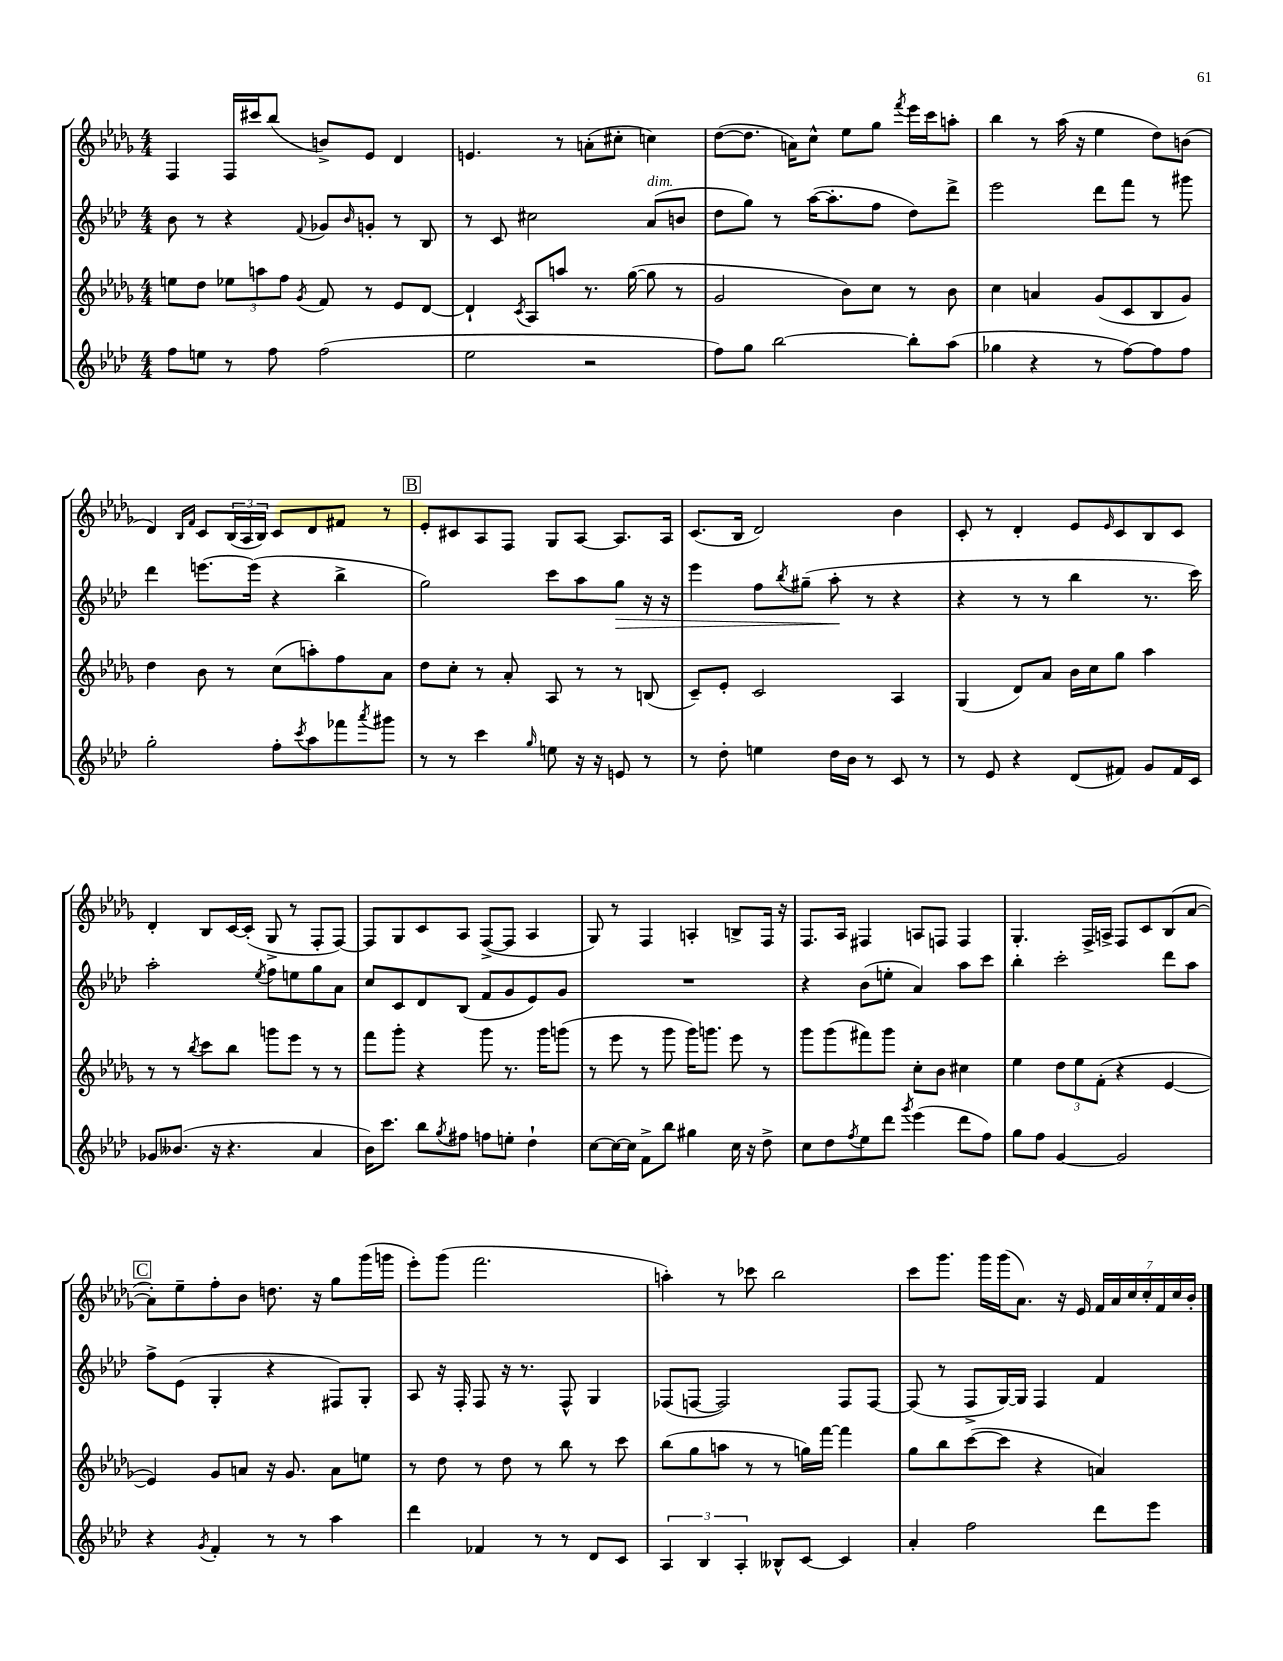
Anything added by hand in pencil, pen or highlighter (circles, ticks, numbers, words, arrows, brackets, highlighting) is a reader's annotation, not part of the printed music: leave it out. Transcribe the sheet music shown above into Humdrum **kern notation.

**kern	**kern	**kern	**dynam	**kern
*part4	*part3	*part2	*part2	*part1
*staff4	*staff3	*staff2	*staff2	*staff1
*clefG2	*clefG2	*clefG2	*	*clefG2
*k[b-e-a-d-]	*k[b-e-a-d-g-]	*k[b-e-a-d-]	*	*k[b-e-a-d-g-]
*M4/4	*M4/4	*M4/4	*	*M4/4
=8	=8	=8	=8	=8
8ff\L	8een\L	8b-\	.	4F/
8een\J	8dd-\J	8r	.	.
8r	12ee-X\L	4r	.	16F/LL
.	.	.	.	16ccc#X/J
.	12aan\	.	.	.
8ff\	.	.	.	(8bb-/J
.	12ff\J	.	.	.
.	8qg-/	8qqf/	.	.
(2ff\	8f/	8g-X/L	.	8bn^/L)
.	.	16qqb-/	.	.
.	8r	8gn'/J	.	8e-/J
.	8e-/L	8r	.	4d-/
.	[8d-/J	8B-/	.	.
=9	=9	=9	=9	=9
2ee-\	4d-`/]	8r	.	4.en/
.	.	8c/	.	.
.	8qc/	.	.	.
.	8A-/L	2cc#X\	.	.
.	8aan/J	.	.	8r
2r	8.r	.	.	(8an'\L
.	.	.	.	8cc#X'\J
.	([16gg-\	.	.	.
!	!	!LO:TX:a:i:t=dim.	!	!
.	8gg-\]	(8a-/L	.	4ccn\)
.	8r	8bn/J	.	.
=10	=10	=10	=10	=10
8ff\L)	2g-/	8dd-\L	.	([8dd-\L
8gg\J	.	8gg\J)	.	8.dd-\J]
[2bb-\	.	8r	.	.
.	.	.	.	16an\KL)
.	.	([16aa-\KL	.	8cc^^\J
.	.	8.aa-'\]	.	.
.	8b-\L)	.	.	8ee-\L
.	8cc\J	8ff\J	.	8gg-\J
.	.	.	.	8qfff/
8bb-'\L]	8r	8dd-\L)	.	16eee-\LL
.	.	.	.	16ccc\J
(8aa-\J	8b-\	8ddd-^\J	.	8aan'\J
=11	=11	=11	=11	=11
4gg-X\	4cc\	2eee-\	.	4bb-\
4r	4an/	.	.	8r
.	.	.	.	(16aa-\
.	.	.	.	16r
8r	(8g-/L	8ddd-\L	.	4ee-\
[8ff\L)	8c/	8fff\J	.	.
8ff\]	8B-/	8r	.	8dd-\L)
8ff\J	8g-/J)	8ggg#X\	.	(8bn\J
!!LO:LB:g=z
=12	=12	=12	=12	=12
2gg'\	4dd-\	4ddd-\	.	4d-/)
.	.	.	.	16qqB-/LL
.	.	.	.	16qqf/JJ
.	8b-\	[8.eeen\L	.	8c/L
.	8r	.	.	(24B-/L
.	.	.	.	24A-/
.	.	(16eee\Jk]	.	.
.	.	.	.	24B-/JJ)
8ff'\L	(8cc\L	4r	.	8c/L
8qccc/	.	.	.	.
8aa-\	8aan'\)	.	.	8d-/
8fff-X\	8ff\	4bb-^\	.	8f#X/J
8qaaa-/	.	.	.	.
8ggg#X\J	8a-\J	.	.	8r
!!LO:REH:place=s1:t=B
=13	=13	=13	=13	=13
8r	8dd-\L	2gg\)	.	8e-'/L
8r	8cc'\J	.	.	8c#X/
4ccc\	8r	.	.	8A-/
.	8a-'/	.	.	8F/J
16qqgg/	.	.	.	.
8een\	8A-/	8ccc\L	.	8G-/L
16r	8r	8aa-\	.	[8A-/J
16r	.	.	.	.
!	!	!	!LO:HP:b	!
8en/	8r	8gg\J	>	8.A-/L]
8r	(8Bn/	16r	.	.
.	.	16r	.	16A-/Jk
=14	=14	=14	=14	=14
8r	8c~/L)	4eee-\	.	(8.c/L
8dd-'\	8e-'/J	.	.	.
.	.	.	.	16B-/Jk
4een\	2c/	8ff\L	.	2d-/)
.	.	8qbb-/	.	.
.	.	(8gg#X~\J	.	.
16dd-\LL	.	8aa-'\	.	.
16b-\JJ	.	.	.	.
8r	.	8r	]	.
8c/	4A-/	4r	.	4b-\
8r	.	.	.	.
=15	=15	=15	=15	=15
8r	(4G-/	4r	.	8c'/
8e-/	.	.	.	8r
4r	8d-/L)	8r	.	4d-'/
.	8a-/J	8r	.	.
(8d-/L	16b-\LL	4bb-\	.	8e-/L
.	16cc\J	.	.	.
.	.	.	.	16qqe-/
8f#X/J)	8gg-\J	.	.	8c/
8g/L	4aa-\	8.r	.	8B-/
16f#/L	.	.	.	8c/J
16c/JJ	.	16ccc\)	.	.
!!LO:LB:g=z
=16	=16	=16	=16	=16
8g-X/L	8r	2aa-'\	.	4d-'/
(8.b--X/J	8r	.	.	.
.	8qbb-/	.	.	.
.	8ccc\L	.	.	8B-/L
16r	.	.	.	.
4.r	8bb-\J	.	.	[16c/L
.	.	.	.	(16c'/JJ]
.	.	8qee-/	.	.
.	8gggn\L	8ff\L	.	8G-^/
.	8eee-\J	8een\	.	8r
4a-/	8r	8gg\	.	8F'/L
.	8r	8a-\J	.	[8F/J)
=17	=17	=17	=17	=17
16b-\KL)	8fff\L	8cc/L	.	8F/L]
8.ccc\J	.	.	.	.
.	8ggg-'\J	8c/	.	8G-/
8bb-\L	4r	8d-/	.	8c/
8qgg/	.	.	.	.
8ff#X\J	.	(8B-/J	.	8A-/J
8ffn\L	8ggg-\	8f/L	.	([8F^/L
8een'\J	8.r	8g/	.	8F/J]
4dd-`\	.	8e-/)	.	4A-/
.	16ggg-\KL	.	.	.
.	(8gggn\J	8g/J	.	.
=18	=18	=18	=18	=18
[8cc\L	8r	1r	.	8G-/)
16cc\L_	8eee-\	.	.	8r
16cc\JJ]	.	.	.	.
8f^\L	8r	.	.	4F/
8bb-\J	8ggg-\	.	.	.
4gg#X\	16ggg-\KL)	.	.	4An'/
.	8.gggn\J	.	.	.
16cc\	8eee-\	.	.	8Bn^/L
16r	.	.	.	.
8dd-^\	8r	.	.	16F/Jk
.	.	.	.	16r
=19	=19	=19	=19	=19
8cc\L	8ggg-\L	4r	.	8.F/L
8dd-\	(8ggg-\	.	.	.
.	.	.	.	16A-/Jk
8qff/	.	.	.	.
8ee-\	8fff#X\)	(8b-\L	.	4F#X/
8ddd-\J	8ggg-\J	8een'\J	.	.
8qggg/	.	.	.	.
(4eee-\	8cc'\L	4a-/)	.	8An/L
.	8b-\J	.	.	8Fn/J
8ddd-\L	4cc#X\	8aa-\L	.	4F/
8ff\J)	.	8ccc\J	.	.
=20	=20	=20	=20	=20
8gg\L	4ee-\	4bb-'\	.	4.G-'/
8ff\J	.	.	.	.
[4g/	12dd-\L	2ccc'\	.	.
.	12ee-\	.	.	.
.	.	.	.	16F^/LL
.	(12f'\J	.	.	.
.	.	.	.	16An^/JJ
2g/]	4r	.	.	8F/L
.	.	.	.	8c/
.	[4e-/	8ddd-\L	.	(8B-/
.	.	8aa-\J	.	[8a-/J
!!LO:LB:g=z
!!LO:REH:place=s1:t=C
=21	=21	=21	=21	=21
4r	4e-/])	8ff^\L	.	8a-'\L])
.	.	(8e-\J	.	8ee-~\
8qg/	.	.	.	.
4f'/	8g-/L	4G'/	.	8ff'\
.	8an/J	.	.	8b-\J
8r	16r	4r	.	8.ddn\
.	8.g-/	.	.	.
8r	.	.	.	.
.	.	.	.	16r
4aa-\	8a\L	8F#X/L)	.	8gg-\L
.	8een\J	8G'/J	.	(16ggg-\L
.	.	.	.	16gggn\JJ
=22	=22	=22	=22	=22
4ddd-\	8r	8A-/	.	8eee-'\L)
.	8dd-\	16r	.	(8ggg-\J
.	.	16F'/	.	.
4f-X/	8r	8F/	.	2.fff\
.	8dd-\	16r	.	.
.	.	8.r	.	.
8r	8r	.	.	.
8r	8bb-\	8F^^/	.	.
8d-/L	8r	4G/	.	.
8c/J	8ccc\	.	.	.
=23	=23	=23	=23	=23
6A-/	(8bb-\L	(8F-X/L	.	4aan'\)
.	8gg-\	[8Fn/J	.	.
6B-/	.	.	.	.
.	8aan\J	2F/])	.	8r
6A-'/	.	.	.	.
.	8r	.	.	8ccc-X\
8B--X^^/L	8r	.	.	2bb-\
[8c/J	16ggn\LL)	.	.	.
.	[16fff\JJ	.	.	.
4c/]	4fff\]	8F/L	.	.
.	.	[8F/J	.	.
=24	=24	=24	=24	=24
4a-'/	8gg-\L	(8F/]	.	8ccc\L
.	8bb-\	8r	.	8.ggg-\J
2ff\	([8ccc\	8F^/L	.	.
.	.	.	.	16ggg-\LL
.	8ccc\J]	[16G/L)	.	(16ggg-\J
.	.	16G/JJ]	.	8.a-\J)
.	4r	4F/	.	.
.	.	.	.	16r
.	.	.	.	16e-/
8ddd-\L	4an/)	4f/	.	28f/LL
.	.	.	.	28a-/
.	.	.	.	28cc/
.	.	.	.	28cc'/
8eee-\J	.	.	.	.
.	.	.	.	28f/
.	.	.	.	28cc/
.	.	.	.	28b-'/JJ
==	==	==	==	==
*-	*-	*-	*-	*-
